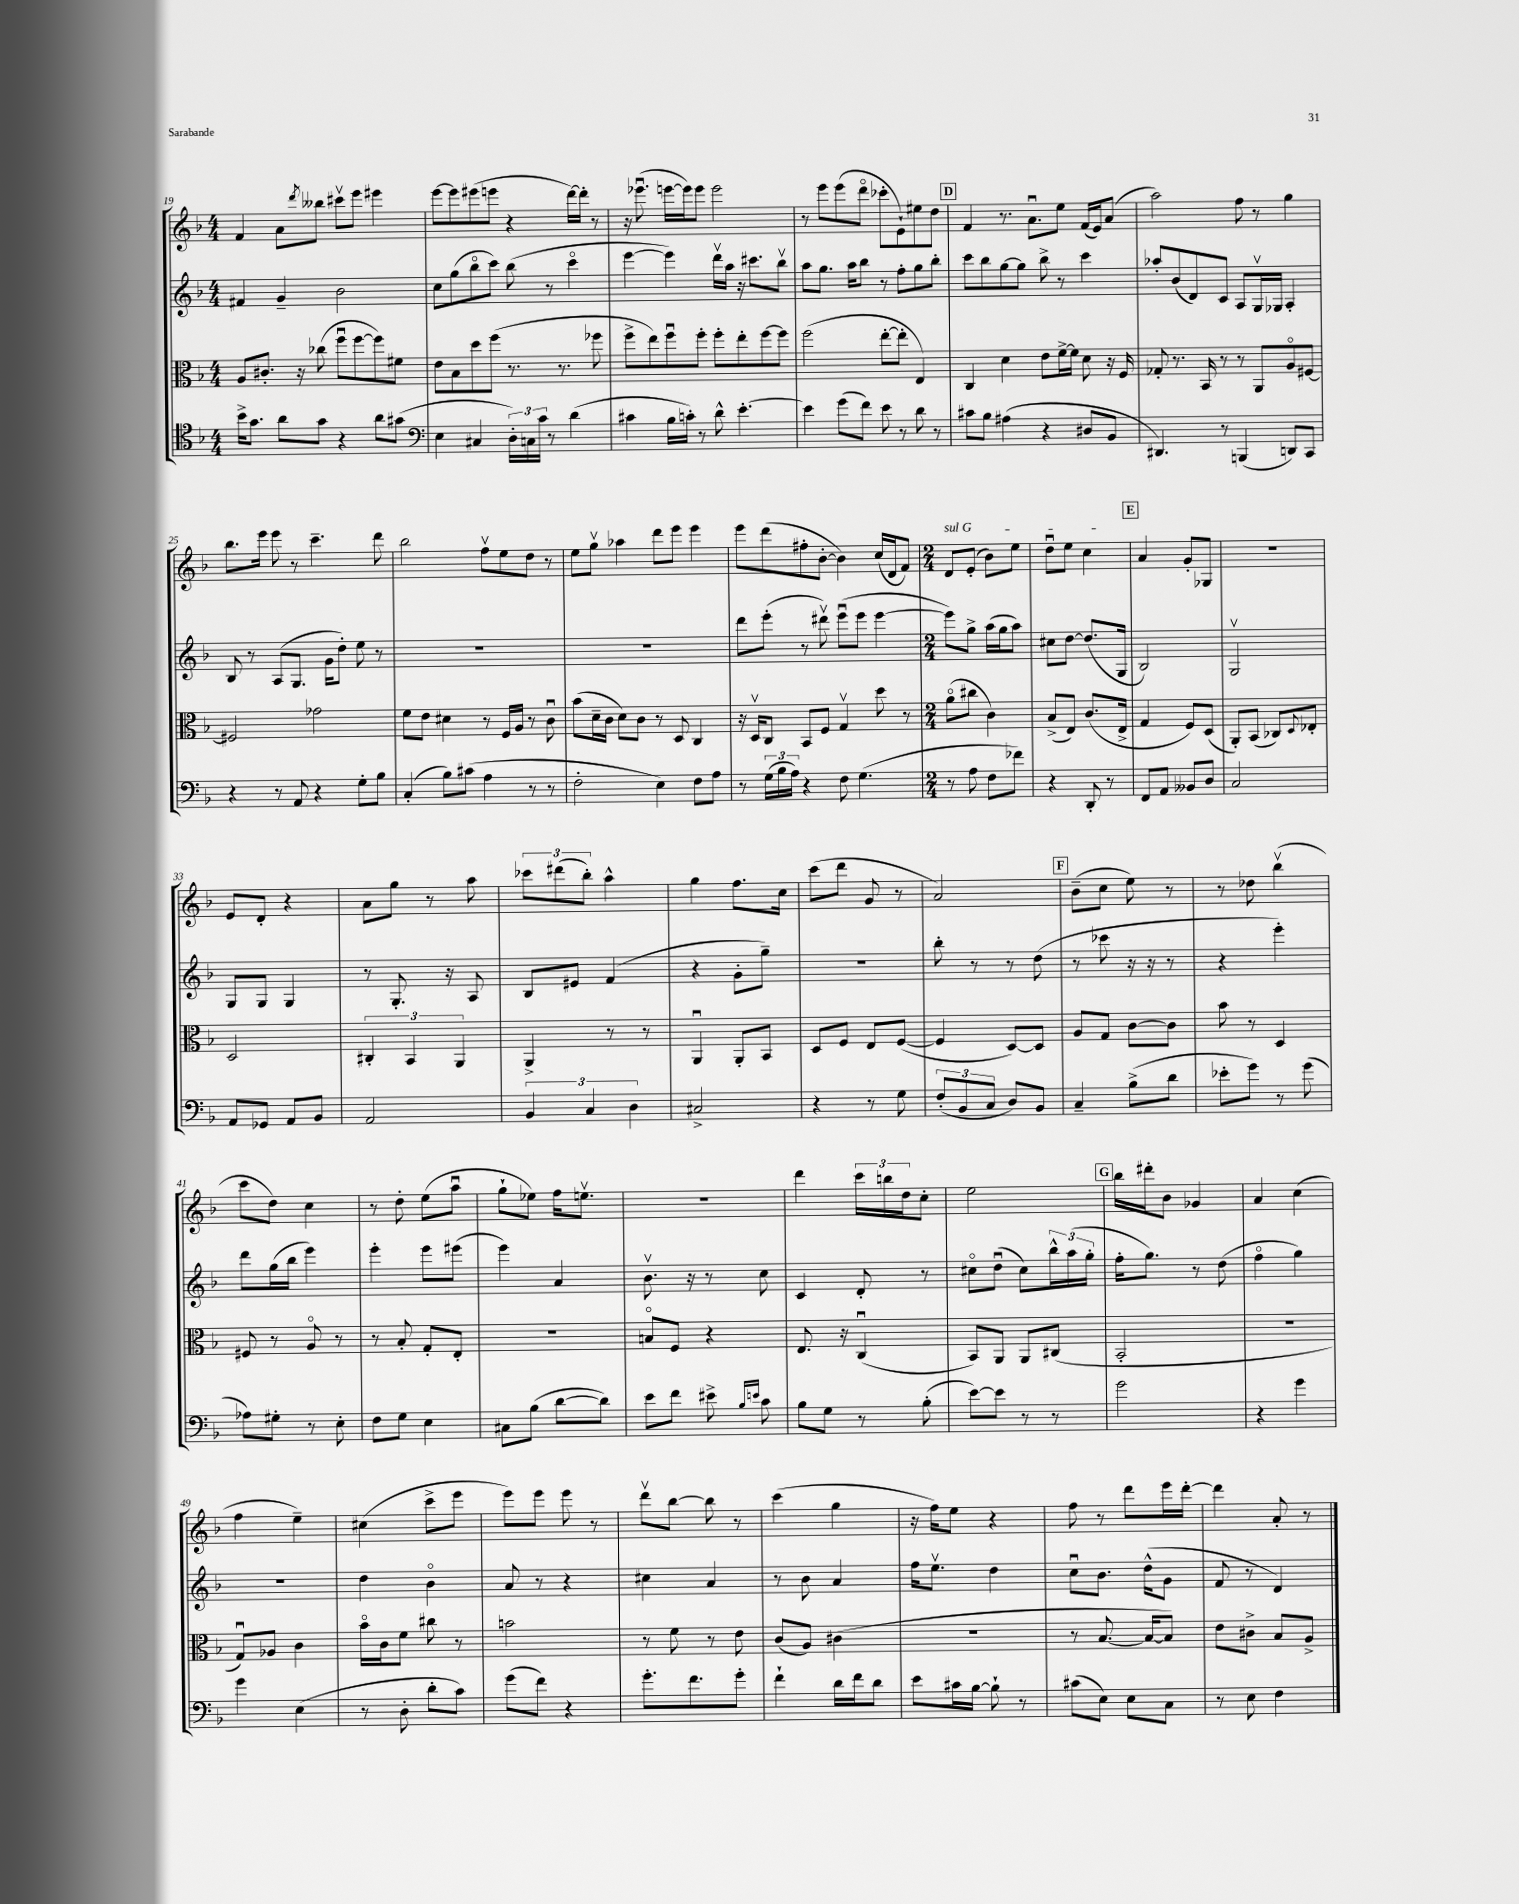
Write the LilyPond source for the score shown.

<<
\new StaffGroup <<
\new Staff = "s0" {
    \clef treble \key f \major \numericTimeSignature \time 4/4
    f'4 a'8 \acciaccatura { d'''8 } beses''8 cis'''8\upbow e'''8 eis'''4 |
    e'''8~ e'''8 eis'''8( e'''8 r4 d'''16~) d'''16-. r8 |
    r16 ees'''8.\downbow( e'''16~ e'''16) e'''8 e'''2 |
    r8 e'''8 e'''8( d'''8\flageolet ces'''8-. e'8-!) eis''8 d''8 |
    \mark \markup { \box "D" } f'4 r8. a'8.\downbow e''8 f'16( e'16) a'8( |
    a''2) f''8 r8 g''4 |
    bes''8. e'''16 e'''8 r8 c'''4.-- d'''8 |
    bes''2 f''8\upbow e''8 d''8 r8 |
    e''8 g''8\upbow aes''4 d'''8 e'''8 e'''4 |
    e'''8 d'''8( fis''8-. bes'8~-. bes'4) c''16( d'16 f'8) |
    \numericTimeSignature \time 2/4 \once \override TextSpanner.bound-details.left.text = \markup { \italic "sul G" } d'8\startTextSpan e'8-.( bes'8) e''8 |
    d''8\downbow e''8 c''4\stopTextSpan |
    \mark \markup { \box "E" } a'4 g'8-. ges8 |
    R2 |
    e'8 d'8-. r4 |
    a'8 g''8 r8 a''8 |
    \tuplet 3/2 { ces'''8 dis'''8( bes''8-.) } a''4-^ |
    g''4 f''8. c''16 |
    c'''8( d'''8 g'8 r8 |
    a'2) |
    \mark \markup { \box "F" } bes'8--( c''8 e''8) r8 |
    r8 des''8 bes''4\upbow( |
    c'''8 d''8) c''4 |
    r8 d''8-. e''8( a''8\downbow |
    g''8-! ees''8) f''16 e''8.\upbow |
    R2 |
    d'''4 \tuplet 3/2 { c'''16 b''16 d''16 } c''8-. |
    e''2 |
    \mark \markup { \box "G" } bes''16 dis'''16-. bes'8 ges'4 |
    a'4 c''4( |
    f''4 e''4--) |
    cis''4( c'''8-> e'''8 |
    e'''8) e'''8 e'''8 r8 |
    d'''8\upbow bes''8~ bes''8 r8 |
    c'''4( g''4 |
    r16 f''16) e''8 r4 |
    f''8 r8 d'''8 e'''16 d'''16~-. |
    d'''4 a'8-. r8 \bar "|." |
}
\new Staff = "s1" {
    \clef treble \key f \major \numericTimeSignature \time 4/4
    fis'4 g'4-- bes'2 |
    c''8 g''8( bes''8\flageolet c'''8) bes''8( r8 c'''4\flageolet |
    e'''4~ e'''4) d'''16\upbow a''16 r16 cis'''8. bes''8\upbow |
    a''8 g''8. a''16 bes''8 r8 f''8-. g''8 bes''8-. |
    \mark \markup { \box "D" } c'''8 bes''8 g''8~ g''8 bes''8-> r8 c'''4 |
    aes''8-. bes'8( d'8) c'8 a8 g16\upbow ges16 a4-. |
    bes8 r8 a8( g8. g'16 d''8-.) e''8 r8 |
    R1 |
    R1 |
    d'''8 e'''8-.( r8 dis'''8\upbow) e'''8\downbow( e'''8 e'''4~ |
    \numericTimeSignature \time 2/4 e'''8) g''8-> a''16( g''16 a''8) |
    cis''8 d''8~ d''8.( g16 |
    \mark \markup { \box "E" } bes2) |
    g2\upbow |
    g8 g8 g4 |
    r8 g8.-. r16 a8 |
    bes8 eis'8 f'4( |
    r4 g'8-. g''8--) |
    R2 |
    bes''8-. r8 r8 d''8( |
    \mark \markup { \box "F" } r8 ces'''8 r16 r16 r8 |
    r4 e'''4-.) |
    d'''8 g''16( bes''16 e'''4) |
    e'''4-. e'''8 eis'''8( |
    e'''4) a'4 |
    bes'8.\upbow r16 r8 c''8 |
    c'4 d'8-. r8 |
    cis''8\flageolet d''8\downbow( cis''8) \tuplet 3/2 { bes''16-^ a''16( g''16-. } |
    \mark \markup { \box "G" } f''16-. g''8.) r8 d''8( |
    f''4\flageolet g''4) |
    R2 |
    d''4 bes'4\flageolet |
    a'8 r8 r4 |
    cis''4 a'4 |
    r8 bes'8 a'4 |
    f''16 e''8.\upbow d''4 |
    c''8\downbow bes'8. d''16-^( g'8 |
    f'8 r8 d'4) \bar "|." |
}
\new Staff = "s2" {
    \clef alto \key f \major \numericTimeSignature \time 4/4
    a8 cis'8.-. r16 ces''8( f''8\downbow f''8~ f''8) fis'8 |
    e'8 bes8 d''8 f''8( r8. r8. fes''8 |
    f''8-> e''8) f''8\downbow f''8-. f''8-. e''8-. f''8~ f''8 |
    f''2( e''8~-. e''8-. e4) |
    \mark \markup { \box "D" } c4 d'4 e'8 f'16~-> f'16 d'8 r16 f16 |
    ges8-. r8. bes,16 r8 r8 a,8 a8\flageolet fis8~ |
    fis2 ges'2 |
    f'8 e'8 dis'4 r8 f16 a16 r8 c'8\downbow |
    bes'8( d'16-- c'16 d'8) c'8 r8 d8 c4 |
    r16 d16\upbow c8 bes,8 f8 g4\upbow d''8 r8 |
    \numericTimeSignature \time 2/4 a'8\flageolet( cis''8 c'4) |
    bes8->( e8) c'8.( e16-> |
    \mark \markup { \box "E" } g4 f8) d8( |
    a,8-.) bes,8( ces8) \appoggiatura { d8 } ees8-. |
    d2 |
    \tuplet 3/2 { cis4-. bes,4 a,4 } |
    a,4-> r8 r8 |
    a,4\downbow a,8-. bes,8 |
    d8 f8 e8 f8~( |
    f4 d8~) d8 |
    \mark \markup { \box "F" } a8 g8 c'8~ c'8 |
    bes'8 r8 d4 |
    fis8 r8 a8\flageolet r8 |
    r8 bes8-. g8-. e8-. |
    R2 |
    b8\flageolet f8 r4 |
    e8. r16 c4\downbow( |
    bes,8) a,8 a,8 cis8( |
    \mark \markup { \box "G" } bes,2-. |
    r2 |
    g8\downbow) aes8 c'4 |
    bes'16\flageolet c'16 f'8 cis''8 r8 |
    b'2 |
    r8 f'8 r8 e'8 |
    c'8( a8) cis'4( |
    R2 |
    r8 bes8.~ bes16~ bes8) |
    e'8 cis'8-> bes8 a8-> \bar "|." |
}
\new Staff = "s3" {
    \clef tenor \key f \major \numericTimeSignature \time 4/4
    bes'16-> g'8. a'8 g'8 r4 a'8 gis'8( |
    \clef bass e4 cis4 \tuplet 3/2 { d16-.) c16 c'16 } r8 d'4( |
    cis'4 bes16 c'16-.) r8 d'8-^ e'4.~-. |
    e'4 g'8( f'8) e'8 r8 d'8 r8 |
    \mark \markup { \box "D" } cis'8 bes8 ais4( r4 dis8 bes,8 |
    dis,4.) r8 b,,4( d,8) c,8 |
    r4 r8 a,8 r4 g8-. bes8 |
    c4-.( bes8) cis'8( a4 r8 r8 |
    f2-. e4) f8 a8 |
    r8 \tuplet 3/2 { g16( bes16 a16) } r4 f8 g4.( |
    \numericTimeSignature \time 2/4 r8 a8 f8 fes'8) |
    r4 d,8-. r8 |
    \mark \markup { \box "E" } f,8 a,8 beses,8 d8 |
    c2 |
    a,8 ges,8 a,8 bes,8 |
    a,2 |
    \tuplet 3/2 { bes,4 c4 d4 } |
    cis2-> |
    r4 r8 g8 |
    \tuplet 3/2 { f8-.( bes,8 c8 } d8) bes,8 |
    \mark \markup { \box "F" } c4-- bes8->( d'8 |
    ees'8-. g'8) r8 g'8( |
    aes8) gis8-. r8 e8-. |
    f8 g8 e4 |
    cis8 bes8( d'8~ d'8) |
    e'8 f'8 eis'8-> \grace { bes16 e'16 } c'8 |
    bes8 g8 r8 bes8-.( |
    e'8~) e'8 r8 r8 |
    \mark \markup { \box "G" } g'2 |
    r4 g'4 |
    g'4 e4( |
    r8 d8-. d'8-. c'8) |
    g'8( f'8) r4 |
    g'8.-. f'8. g'8-. |
    f'4-! d'16 f'16 d'8 |
    e'8 cis'16 bes16~ bes8-! r8 |
    cis'8( e8) e8 c8 |
    r8 e8 f4 \bar "|." |
}
>>
>>
\layout { \context { \Score currentBarNumber = #19 } }
